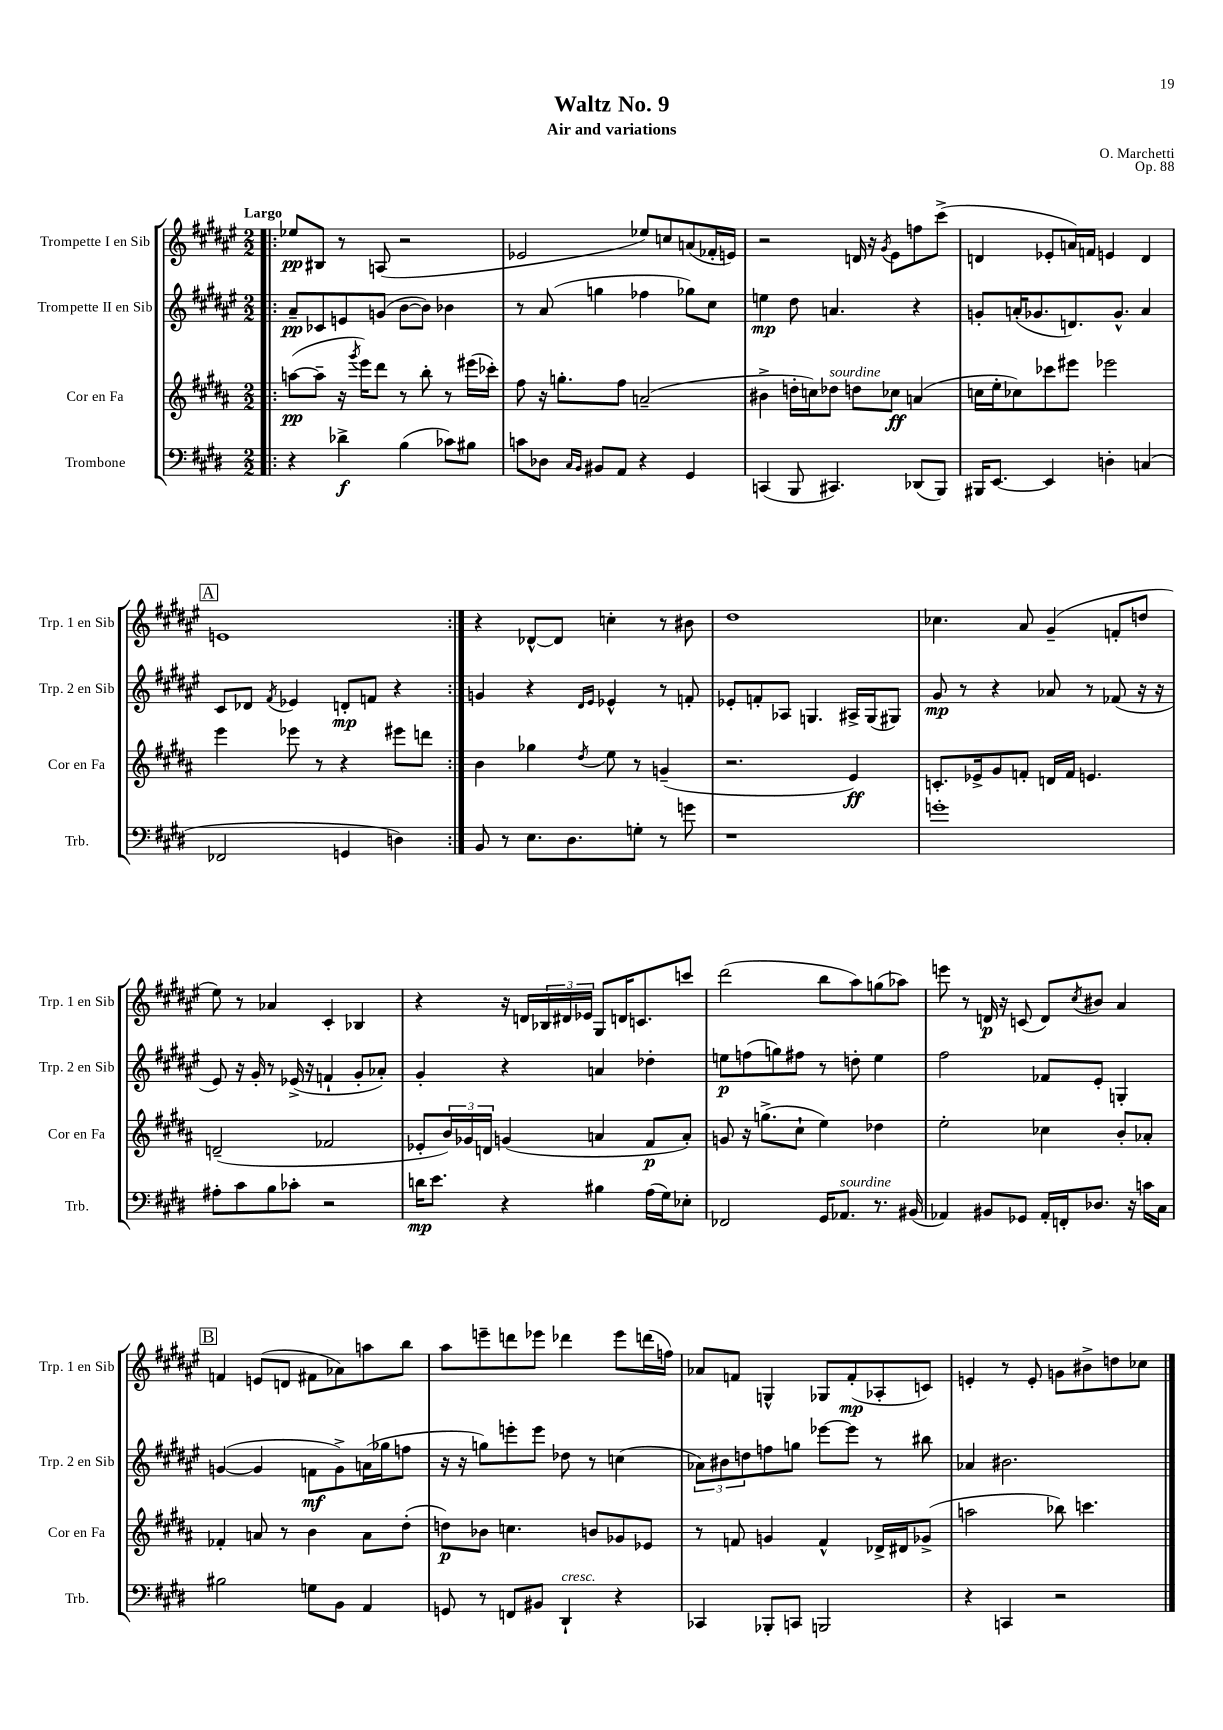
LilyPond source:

\header { title = "Waltz No. 9" composer = "O. Marchetti" subtitle = "Air and variations" opus = "Op. 88" }
<<
\new StaffGroup <<
\new Staff = "s0" \with { instrumentName = "Trompette I en Sib" shortInstrumentName = "Trp. 1 en Sib" } {
    \clef treble \key fis \major \numericTimeSignature \time 2/2 \tempo "Largo"
    \repeat volta 2 { \bar ".|:" ees''8\pp bis8 r8 a8( r2 |
    ees'2 ees''8) c''8 a'8( fes'16-. e'16) |
    r2 d'16 r16 \acciaccatura { gis'8 } eis'8 f''8 cis'''8->( |
    d'4 ees'8-. a'16) f'16 e'4 d'4 |
    \mark \markup { \box "A" } e'1 | }
    r4 des'8~-^ des'8 c''4-. r8 bis'8 |
    dis''1 |
    ces''4. ais'8 gis'4--( f'8-. d''8 |
    eis''8) r8 aes'4 cis'4-. bes4 |
    r4 r16 d'16 \tuplet 3/2 { bes16 dis'16 ees'16 } gis8 d'16 c'8. c'''8 |
    dis'''2( b''8 ais''8) g''8( aes''8) |
    e'''8 r8 d'16\p r16 c'8( d'8) \acciaccatura { cis''8 } bis'8 ais'4 |
    \mark \markup { \box "B" } f'4 e'8( d'8 fis'8 aes'8) a''8 b''8 |
    ais''8 e'''8-- d'''8 ees'''8 des'''4 ees'''8 d'''16( f''16) |
    aes'8 f'8 g4-^ ges8 f'8-.\mp( aes8-. c'8) |
    e'4-. r8 e'8-. g'8 bis'8-> d''8 ces''8 \bar "|." |
}
\new Staff = "s1" \with { instrumentName = "Trompette II en Sib" shortInstrumentName = "Trp. 2 en Sib" } {
    \clef treble \key fis \major \numericTimeSignature \time 2/2
    \repeat volta 2 { \bar ".|:" ais'8--\pp ces'8 e'8 g'8( b'8~ b'8) bes'4 |
    r8 ais'8( g''4 fes''4 ges''8) cis''8 |
    e''4\mp dis''8 a'4. r4 |
    g'8-. a'16-.( ges'8. d'8.) ges'8.-^ a'4 |
    \mark \markup { \box "A" } cis'8 des'8 \acciaccatura { fis'8 } ees'4 d'8-.\mp f'8 r4 | }
    g'4 r4 \grace { dis'16 eis'16 } ees'4-^ r8 f'8-. |
    ees'8-. f'8-. aes8 g4. ais16-> g16( gis8) |
    gis'8\mp r8 r4 aes'8 r8 fes'8( r16 r16 |
    eis'8) r16 gis'16-. r8 ees'16->( r16 f'4-! gis'8-. aes'8-.) |
    gis'4-. r4 a'4 des''4-. |
    e''8\p f''8( g''8) fis''8 r8 d''8-. e''4 |
    fis''2 fes'8 eis'8-. g4-. |
    \mark \markup { \box "B" } g'4~( g'4 f'8\mf g'8->) a'16( ges''16 f''8 |
    r16 r16 g''8) e'''8-. e'''8 des''8 r8 c''4( |
    \tuplet 3/2 { aes'8) bis'8 d''8 } f''8 g''8 ees'''8~ ees'''8 r8 bis''8 |
    aes'4 bis'2. \bar "|." |
}
\new Staff = "s2" \with { instrumentName = "Cor en Fa" shortInstrumentName = "Cor en Fa" } {
    \clef treble \key b \major \numericTimeSignature \time 2/2
    \repeat volta 2 { \bar ".|:" a''8~\pp( a''8-- r16 \acciaccatura { gis'''8 } e'''16) dis'''8 r8 b''8-. r8 eis'''16( ces'''16-.) |
    fis''8 r16 g''8.-. fis''8 a'2--( |
    bis'4-> d''16-. c''16) des''8^\markup { \italic "sourdine" } d''8 ces''8\ff a'4( |
    c''16 e''16-. ces''8) ces'''8 eis'''8 ees'''2 |
    \mark \markup { \box "A" } e'''4 ees'''8 r8 r4 eis'''8 d'''8 | }
    b'4 ges''4 \acciaccatura { dis''8 } e''8 r8 g'4--( |
    r2. e'4\ff) |
    c'8.-. ees'16-> gis'8 f'8-. d'16 f'16 e'4. |
    d'2--( fes'2 |
    ees'8-. \tuplet 3/2 { b'16) ges'16 d'16 } g'4( a'4 fis'8\p a'8-.) |
    g'8 r16 g''8.->( cis''8-! e''4) des''4 |
    e''2-. ces''4 b'8-. aes'8-. |
    \mark \markup { \box "B" } fes'4-. a'8 r8 b'4 a'8 dis''8-.( |
    d''8\p) bes'8 c''4. b'8 ges'8 ees'8 |
    r8 f'8 g'4 f'4-^ des'16-> dis'16 ges'8->( |
    a''2 bes''8) c'''4. \bar "|." |
}
\new Staff = "s3" \with { instrumentName = "Trombone" shortInstrumentName = "Trb." } {
    \clef bass \key e \major \numericTimeSignature \time 2/2
    \repeat volta 2 { \bar ".|:" r4 des'4->\f b4( ces'8) bis8 |
    c'8 des8 \grace { cis16 b,16 } bis,8 a,8 r4 gis,4 |
    c,4( b,,8 cis,4.) des,8( b,,8) |
    bis,,16 e,8.~ e,4 d4-. c4( |
    \mark \markup { \box "A" } fes,2 g,4 d4) | }
    b,8 r8 e8. dis8. g8-. r8 g'8 |
    r1 |
    g'1-. |
    ais8-. cis'8 b8 ces'8-. r2 |
    d'16\mp e'8. r4 bis4 a16( gis16) ees8-. |
    fes,2 gis,16 aes,8.^\markup { \italic "sourdine" } r8. bis,16( |
    aes,4) bis,8 ges,8 aes,16-. f,16-. des8. r16 c'16 cis16 |
    \mark \markup { \box "B" } bis2 g8 b,8 a,4 |
    g,8 r8 f,8 bis,8 dis,4-!^\markup { \italic "cresc." } r4 |
    ces,4 bes,,8-. c,8 b,,2 |
    r4 c,4 r2 \bar "|." |
}
>>
>>
\layout { \context { \Score \remove "Bar_number_engraver" } }
